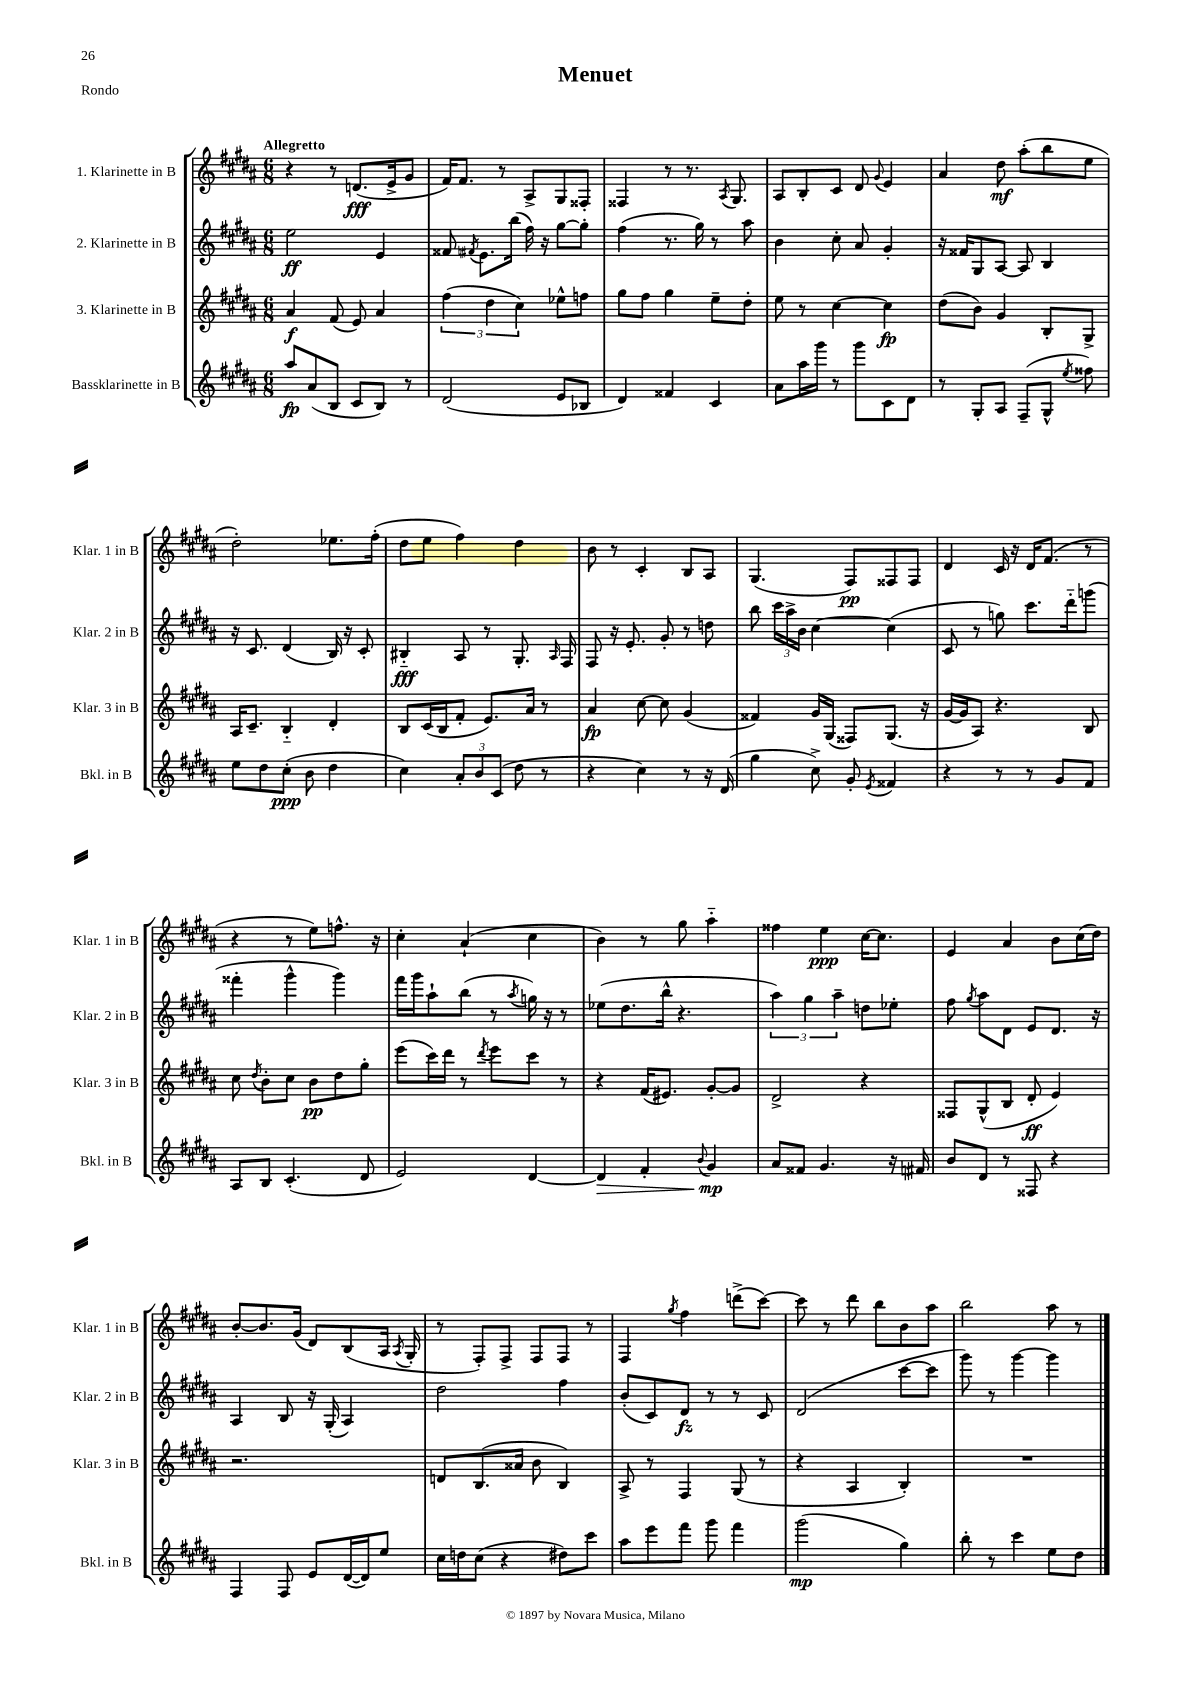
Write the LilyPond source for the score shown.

\header { title = "Menuet" piece = "Rondo" }
<<
\new StaffGroup <<
\new Staff = "s0" \with { instrumentName = "1. Klarinette in B" shortInstrumentName = "Klar. 1 in B" } {
    \clef treble \key b \major \numericTimeSignature \time 6/8 \tempo "Allegretto"
    \autoBeamOff r4 r8 d'8.[\fff( e'16-> gis'8] |
    fis'16[) fis'8.] r8 ais8[-> gis8 fisis8]-. |
    fisis4 r8 r8. \acciaccatura { ais8 } gis8. |
    ais8[ b8-. cis'8] dis'8 \appoggiatura { gis'8 } e'4 |
    ais'4 dis''8\mf ais''8[-.( b''8 e''8] |
    dis''2-.) ees''8.[ fis''16]-.( |
    dis''8[ e''8] fis''4) dis''4 |
    b'8 r8 cis'4-. b8[ ais8] |
    gis4.( fis8[\pp) fisis8 fisis8] |
    dis'4 cis'16 r16 dis'16[ fis'8.]( r8 |
    r4 r8 e''8[) f''8.]-^ r16 |
    cis''4-. ais'4-!( cis''4 |
    b'4) r8 gis''8 ais''4-_ |
    fisis''4 e''4\ppp cis''16[~ cis''8.] |
    e'4 ais'4 b'8[ cis''16( dis''16]) |
    b'8[~-. b'8. gis'16]( dis'8[) b8( ais16] \acciaccatura { ais8 } gis16-. |
    r8 fis8[-.) fis8]-> fis8[ fis8] r8 |
    fis4 \acciaccatura { gis''8 } fis''4 d'''8[->( cis'''8]~) |
    cis'''8 r8 dis'''8 b''8[ b'8 ais''8] |
    b''2 ais''8 r8 \bar "|." |
}
\new Staff = "s1" \with { instrumentName = "2. Klarinette in B" shortInstrumentName = "Klar. 2 in B" } {
    \clef treble \key b \major \numericTimeSignature \time 6/8
    \autoBeamOff e''2\ff e'4 |
    fisis'8 \acciaccatura { fis'8 } e'8.[ b''16]( fis''16) r16 gis''8[~ gis''8]-. |
    fis''4( r8. gis''16) r8 ais''8 |
    b'4 cis''8-. ais'8 gis'4-. |
    r16 fisis'16[ gis8 ais8]~ ais8 b4 |
    r16 cis'8. dis'4( b16) r16 cis'8-. |
    bis4-_\fff ais8 r8 gis8.-. \grace { ais16 } fis16 |
    fis8 r16 e'8.-. gis'8-. r8 d''8 |
    b''8 \tuplet 3/2 { cis'''16[ ais''16-> b'16] } cis''4~ cis''4( |
    cis'8 r8 g''8) cis'''8.[ dis'''16-_ g'''8]( |
    fisis'''4-. gis'''4-^ gis'''4) |
    fis'''16[ gis'''16 ais''8-! b''8]( r8 \acciaccatura { ais''8 } g''16) r16 r8 |
    ees''8[( dis''8. b''16]-^ r4. |
    \tuplet 3/2 { ais''4) gis''4 ais''4-- } d''8[ ees''8]-. |
    fis''8 \acciaccatura { gis''8 } ais''8[ dis'8] e'8[ dis'8.] r16 |
    ais4 b8 r16 gis16-.( ais4) |
    dis''2 fis''4 |
    b'8[-.( cis'8) dis'8]\fz r8 r8 cis'8 |
    dis'2( cis'''8[~ cis'''8] |
    gis'''8) r8 gis'''4~ gis'''4 \bar "|." |
}
\new Staff = "s2" \with { instrumentName = "3. Klarinette in B" shortInstrumentName = "Klar. 3 in B" } {
    \clef treble \key b \major \numericTimeSignature \time 6/8
    \autoBeamOff ais'4\f fis'8( e'8) ais'4 |
    \tuplet 3/2 { fis''4( dis''4 cis''4) } ees''8[-^ f''8] |
    gis''8[ fis''8] gis''4 e''8[-- dis''8]-. |
    e''8 r8 cis''4~ cis''4\fp |
    dis''8[( b'8]) gis'4 b8[-. gis8]-> |
    ais16[ cis'8.]-- b4-_ dis'4-. |
    b8[ cis'16( b16 fis'8]-. e'8.[) ais'16] r8 |
    ais'4\fp cis''8~ cis''8 gis'4( |
    fisis'4) gis'16[ gis16]( fisis8[) gis8.]( r16 |
    gis'16[~ gis'16 ais8]) r4. b8 |
    cis''8 \acciaccatura { dis''8 } b'8[-. cis''8] b'8[\pp dis''8 gis''8]-. |
    e'''8[( cis'''16) dis'''16] r8 \acciaccatura { dis'''8 } e'''8[ cis'''8] r8 |
    r4 fis'16[( eis'8.]) gis'8[~-. gis'8] |
    dis'2-> r4 |
    fisis8[ gis8-^( b8] dis'8-.\ff e'4) |
    r2. |
    d'8[ b8.( aisis'16] b'8 b4) |
    ais8-> r8 fis4 gis8( r8 |
    r4 ais4 b4-.) |
    R2. \bar "|." |
}
\new Staff = "s3" \with { instrumentName = "Bassklarinette in B" shortInstrumentName = "Bkl. in B" } {
    \clef treble \key b \major \numericTimeSignature \time 6/8
    \autoBeamOff ais''8[\fp ais'8( b8] cis'8[ b8]) r8 |
    dis'2( e'8[ bes8] |
    dis'4) fisis'4 cis'4 |
    ais'8[ ais''16 gis'''16] r8 gis'''8[ cis'8 dis'8] |
    r8 gis8[-. ais8] fis8[--( gis8]-^ \acciaccatura { e''8 } fisis''8) |
    e''8[ dis''8 cis''8]-.\ppp( b'8 dis''4 |
    cis''4) \tuplet 3/2 { ais'8[-. b'8 cis'8]( } dis''8 r8 |
    r4 cis''4) r8 r16 dis'16( |
    gis''4 cis''8->) gis'8-. \acciaccatura { e'8 } fisis'4 |
    r4 r8 r8 gis'8[ fis'8] |
    ais8[ b8] cis'4.-.( dis'8 |
    e'2) dis'4~ |
    dis'4\> fis'4-. \appoggiatura { b'8 } gis'4\mp\! |
    ais'8[ fisis'8] gis'4. r16 fis'16 |
    b'8[ dis'8] r8 fisis8 r4 |
    fis4 fis8 e'8[ dis'16~( dis'16) e''8] |
    cis''16[ d''16 cis''8]( r4 dis''8[) cis'''8] |
    ais''8[ e'''8 fis'''8] gis'''8 fis'''4 |
    gis'''2\mp( gis''4) |
    b''8-. r8 cis'''4 e''8[ dis''8] \bar "|." |
}
>>
>>
\layout { \context { \Score \remove "Bar_number_engraver" } }
